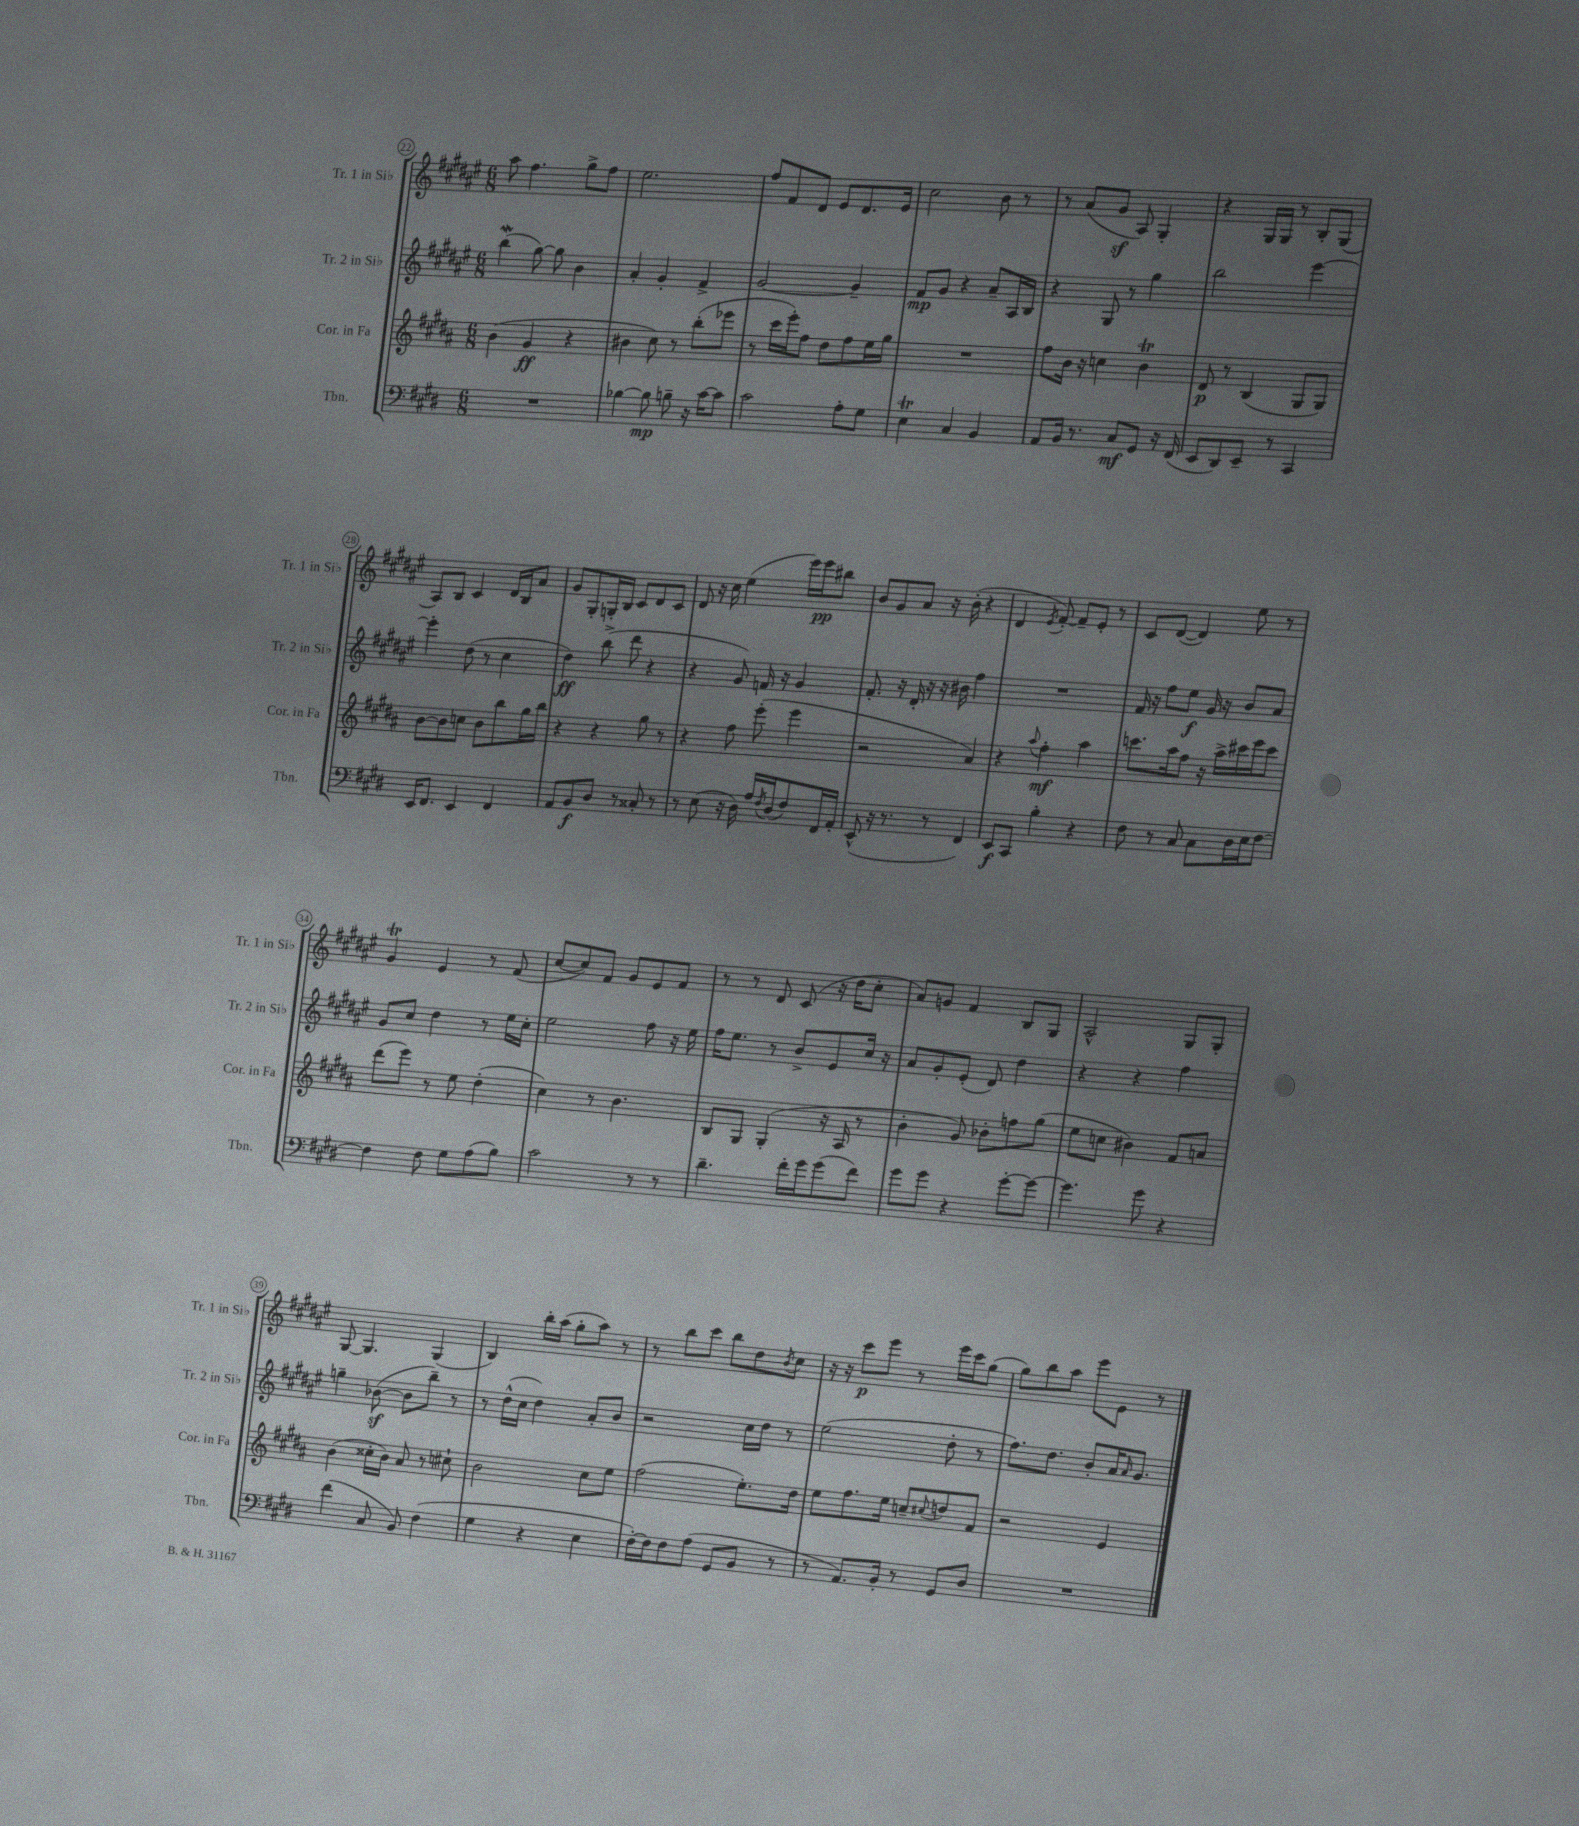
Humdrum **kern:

**kern	**kern	**kern	**kern
*staff4	*staff3	*staff2	*staff1
*clefF4	*clefG2	*clefG2	*clefG2
*k[f#c#g#d#]	*k[f#c#g#d#a#]	*k[f#c#g#d#a#e#]	*k[f#c#g#d#a#e#]
*M6/8	*M6/8	*M6/8	*M6/8
2.r	(4b	(4bb	8aa#
.	.	.	4.ff#
.	4g#	[8gg#)	.
.	.	8gg#]	.
.	4r	4b	8gg#^
.	.	.	8ff#
=	=	=	=
[4B-	4b#	4a#'	2.ee#
8B-]	8cc#)	4g#'	.
8B~	8r	.	.
16r	(8bb'	4f#^	.
[16c#	.	.	.
8c#]	8eee-	.	.
=	=	=	=
2c#	8r	[2g#	8ff#
.	16ccc#	.	8f#
.	16eee')	.	.
.	8ff#	.	8d#
.	8dd#	.	8e#
8A'	8ff#	4g#~]	8.d#
8G#	16ee	.	.
.	16gg#	.	16e#
=	=	=	=
4E	2.r	8f#	2cc#
.	.	8g#	.
4C#	.	4r	.
4BB	.	8a#~	8b
.	.	16A#	8r
.	.	16B	.
=	=	=	=
8AA	8ff#	4r	8r
16BB	16b	.	(8a#
8.r	16r	.	.
.	4cc	8G#	8g#
8C#	.	8r	8A#)
8GG#	4b	4gg#	4G#'
16r	.	.	.
(16FF#	.	.	.
=	=	=	=
8EE	8d#	2bb	4r
8DD#)	8r	.	.
8EE~	(4B	.	16G#
.	.	.	16G#
8r	.	.	8r
4CC#	8G#	[4eee#	8B'
.	8G#)	.	(8G#
=	=	=	=
16EE	[8b	4eee#']	8A#)
8.FF#	.	.	.
.	8b]	.	8B
4EE	8cc	(8dd#	4c#
.	8b	8r	.
4FF#	8bb	4cc#	16d#
.	.	.	16B
.	16gg#	.	8a#
.	16bb	.	.
=	=	=	=
8AA	4r	4dd#)	8g#
8BB	.	.	8G#'
8D#	4r	(8bb^	16G'
.	.	.	16B
8r	.	8ddd#	8c#
8C##'	8gg#	4r	8d#
8r	8r	.	8c#
=	=	=	=
8r	4r	4r	8d#
(8E	.	.	16r
.	.	.	16cc#
16r	8ff#	8g#)	(4ee#
16D#)	.	.	.
16A	(8eee'	16f	.
8qF#	.	.	.
(16D#	.	16r	.
8F#)	4eee	4g#	16eee#)
.	.	.	16eee#
16FF#	.	.	8bb#
16AA'	.	.	.
=	=	=	=
(8EE^^	2r	8.f#'	8b
16r	.	.	8g#
8.r	.	16r	.
.	.	16d#'	8a#
.	.	16r	.
8r	.	16r	16r
.	.	16b#	(16b'
4FF#)	4a#)	4ff#	4r
=	=	=	=
8EE	4r	2.r	4d#
8CC#	.	.	.
.	8qqaa#	.	8qe#
4B'	4ff#'	.	[8f#')
.	.	.	8f#~]
4r	4aa#	.	8e#'
.	.	.	8r
=	=	=	=
8F#	8.ccc	16f#	8c#
.	.	16r	.
8r	.	8ff#	([8d#
.	16aa#	.	.
8C#	8ff#	8ee#	4d#])
8C#	16r	16g#	.
.	16aa#^	16r	.
16D#	16ccc#	8b	8ee#
16E	16eee	.	.
[8F#	8ccc#	8a#	8r
=	=	=	=
4F#]	(8ddd#	8g#	4g#
.	8eee)	8cc#	.
8F#	8r	4dd#	4e#
8G#	8ee	.	.
(8A	(4dd#'	8r	8r
8B)	.	16ee#	(8f#
.	.	16cc#'	.
=	=	=	=
2c#	4cc#)	2ee#	[8cc#
.	.	.	8cc#])
.	8r	.	8f#
.	4.b	.	8g#
8r	.	8ff#	8e#
8r	.	16r	8f#
.	.	16ee#	.
=	=	=	=
4.d#~	8B	16ff#	8r
.	.	8.ee#	.
.	8G#	.	8r
.	(4G#'	8r	8d#
16f#'	.	8b^	(8c#
16g#	.	.	.
(8g#	16r	8e#	16r
.	16A#	.	16dd#
8f#)	8r	16cc#	8cc#'
.	.	16r	.
=	=	=	=
8g#	4b'	8a#	8a#)
8g#	.	8g#'	8g
4r	8g#)	(8e#'	4f#
.	8b-'	8d#)	.
[8g#'	8ff	4dd#	8B
8g#_	(8gg#	.	8G#
=	=	=	=
4.g#]	8ee	4r	2A#^^
.	8cc	.	.
.	4b#)	4r	.
8g#	.	.	.
4r	8f#	4ff#	8G#
.	8a	.	8G#'
=	=	=	=
(4f#	(4b	4gg~	[8G#
.	.	.	4.G#]
8C#	16cc##'	([8b-	.
.	16b)	.	.
8BB)	8a#	8b-]	.
(4F#	8r	8bb~)	(4G#
.	8cc#`	8r	.
=	=	=	=
4G#	2b	8r	4B)
.	.	(16dd#^^	.
.	.	16cc#	.
4r	.	4dd#)	16bb'
.	.	.	(16aa#
.	.	.	8gg#'
4E	8cc#	8a#'	8aa#)
.	8ee	8b	8r
=	=	=	=
[16F#')	(2ff#	2r	8r
16F#]	.	.	.
8F#	.	.	8bb
(8A	.	.	8ccc#
8GG#	.	.	8bb
8BB	8.ee')	16cc#	8dd#
.	.	16dd#	.
.	.	.	8qb
8r	.	8r	8cc#
.	16dd#	.	.
=	=	=	=
8r	8ee	(2ee#	16r
.	.	.	16r
8.AA)	8.ff#	.	8ccc#
.	.	.	8eee#
16BB'	16ee	.	.
8r	8cc~	.	8r
.	8qqcc#	.	.
8GG#	8dd	8dd#'	16eee#
.	.	.	16ccc#
8D#	8f#	8r	(8gg#
=	=	=	=
2.r	2r	8.ff#)	8gg#)
.	.	.	8bb
.	.	8.dd#	.
.	.	.	8aa#
.	.	8b'	8eee#
.	4e	16a#	8e#
.	.	16qqa#	.
.	.	8.g#	.
.	.	.	8r
==	==	==	==
*-	*-	*-	*-
